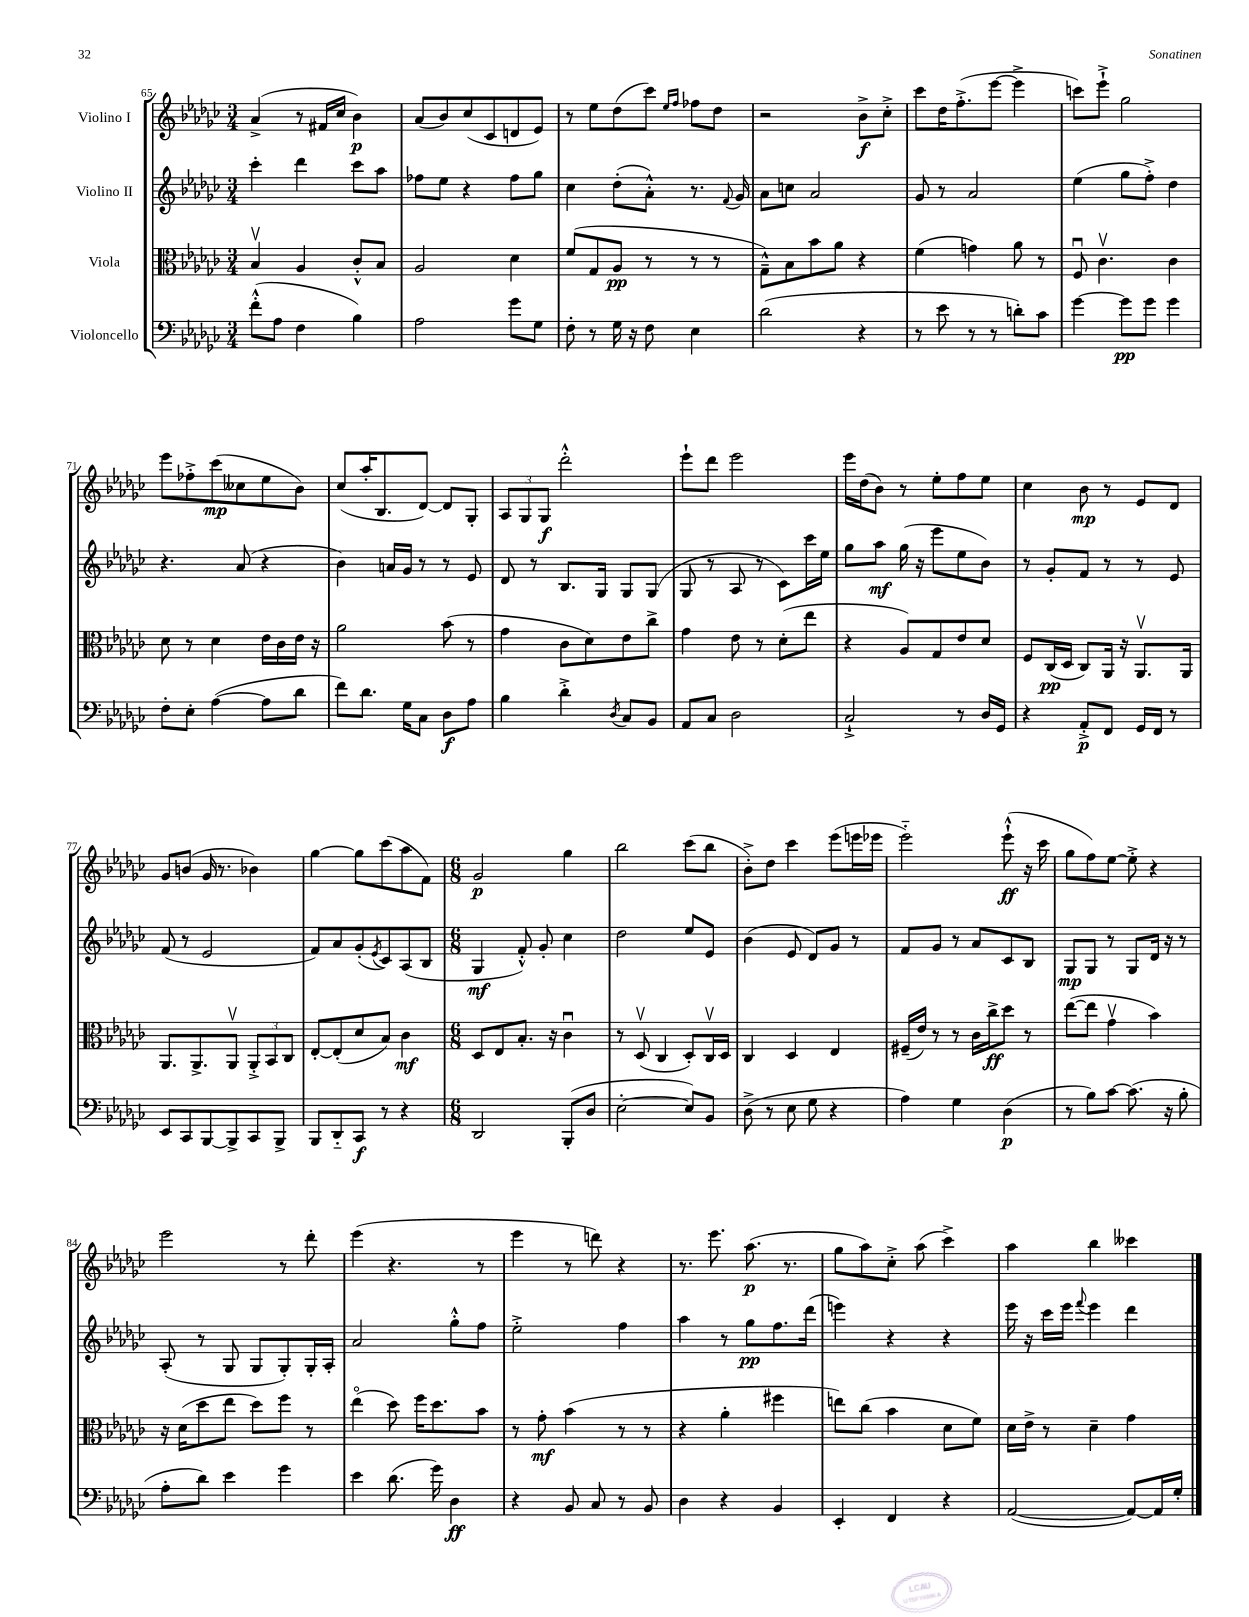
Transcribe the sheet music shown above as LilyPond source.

<<
\new StaffGroup <<
\new Staff = "s0" \with { instrumentName = "Violino I" } {
    \clef treble \key ges \major \numericTimeSignature \time 3/4
    aes'4->( r8 fis'16 ces''16 bes'4\p) |
    aes'8( bes'8) ces''8( ces'8 d'8 ees'8) |
    r8 ees''8 des''8( ces'''8) \grace { ees''16 f''16 } fes''8 des''8 |
    r2 bes'8->\f ces''8-.-> |
    ces'''8 des''16 f''8.-.->( ees'''8~ ees'''4-> |
    c'''8) ees'''8-!-> ges''2 |
    ees'''8 fes''8-.-> ces'''8\mp( ceses''8 ees''8 bes'8) |
    ces''8( aes''16-. bes8. des'8~) des'8 ges8-. |
    \tuplet 3/2 { aes8 ges8 ges8\f } des'''2-.-^ |
    ees'''8-! des'''8 ees'''2 |
    ees'''16 des''16( bes'8) r8 ees''8-. f''8 ees''8 |
    ces''4 bes'8\mp r8 ees'8 des'8 |
    ges'8 b'8( ges'16 r8. bes'4) |
    ges''4~ ges''8 ces'''8( aes''8 f'8) |
    \numericTimeSignature \time 6/8 ges'2\p ges''4 |
    bes''2 ces'''8( bes''8 |
    bes'8-.->) des''8 ces'''4 ees'''8( e'''16 ees'''16 |
    ees'''2-_) ees'''8-!-^\ff( r16 ces'''16 |
    ges''8 f''8) ees''8~ ees''8-.-> r4 |
    ees'''2 r8 des'''8-. |
    ees'''4( r4. r8 |
    ees'''4 r8 d'''8) r4 |
    r8. ees'''8. aes''8.\p( r8. |
    ges''8 aes''8) ces''8-.-> aes''8( ces'''4->) |
    aes''4 bes''4 ceses'''4 \bar "|." |
}
\new Staff = "s1" \with { instrumentName = "Violino II" } {
    \clef treble \key ges \major \numericTimeSignature \time 3/4
    ces'''4-. des'''4 ces'''8 aes''8 |
    fes''8 ees''8 r4 fes''8 ges''8 |
    ces''4 des''8-.( aes'8-.-^) r8. \appoggiatura { f'8 } ges'16 |
    aes'8 c''8 aes'2 |
    ges'8 r8 aes'2 |
    ees''4( ges''8 f''8-.->) des''4 |
    r4. aes'8( r4 |
    bes'4) a'16 ges'16 r8 r8 ees'8 |
    des'8 r8 bes8. ges16 ges8 ges8( |
    ges8 r8 aes8 r8 ces'8) ces'''16 ees''16 |
    ges''8 aes''8\mf ges''16( r16 ees'''8 ees''8 bes'8) |
    r8 ges'8-. f'8 r8 r8 ees'8 |
    f'8( r8 ees'2 |
    f'8) aes'8 ges'8-.( \acciaccatura { ees'8 } ces'8) aes8( bes8 |
    \numericTimeSignature \time 6/8 ges4\mf f'8-.-^) ges'8-. ces''4 |
    des''2 ees''8 ees'8 |
    bes'4( ees'8 des'8) ges'8 r8 |
    f'8 ges'8 r8 aes'8 ces'8 bes8 |
    ges8\mp ges8 r8 ges8 des'16 r16 r8 |
    aes8-.( r8 ges8 ges8 ges8-.) ges16-. aes16-. |
    aes'2 ges''8-.-^ f''8 |
    ees''2-.-> f''4 |
    aes''4 r8 ges''8\pp f''8. des'''16( |
    e'''4) r4 r4 |
    ees'''16 r16 ces'''16 ees'''16 \appoggiatura { f'''8 } ees'''4 des'''4 \bar "|." |
}
\new Staff = "s2" \with { instrumentName = "Viola" } {
    \clef alto \key ges \major \numericTimeSignature \time 3/4
    bes4\upbow aes4 ces'8-.-^ bes8 |
    aes2 des'4 |
    f'8( ges8 aes8\pp r8 r8 r8 |
    ges8---^) bes8 bes'8 aes'8 r4 |
    f'4( g'4) aes'8 r8 |
    f8\downbow ces'4.\upbow ces'4 |
    des'8 r8 des'4 ees'16 ces'16 ees'16 r16 |
    aes'2 bes'8( r8 |
    ges'4 ces'8 des'8) ees'8 ces''8-> |
    ges'4 ees'8 r8 des'8-.( ees''8 |
    r4 aes8) ges8 ees'8 des'8 |
    f8 ces16\pp( des16 ces8) aes,16 r16 aes,8.\upbow aes,16 |
    aes,8. aes,8.-> aes,8\upbow \tuplet 3/2 { aes,8-.-> bes,8 ces8 } |
    ees8~-. ees8-.( des'8 bes8) ces'4\mf |
    \numericTimeSignature \time 6/8 des8 ees8 bes8.-. r16 ces'4\downbow |
    r8 des8\upbow( ces4 des8-.) ces16\upbow des16 |
    ces4 des4 ees4 |
    fis16--( ees'16) r8 r8 ces'16 ces''16->\ff des''8 r8 |
    ees''8~( ees''8 ges'4\upbow bes'4) |
    r16 des'16( des''8 ees''8 des''8) f''8 r8 |
    ees''4\flageolet( des''8) f''16 des''8. bes'8 |
    r8 ges'8-.\mf bes'4( r8 r8 |
    r4 aes'4-. fis''4 |
    e''8) ces''8( bes'4 des'8 f'8) |
    des'16 ees'16-> r8 des'4-- ges'4 \bar "|." |
}
\new Staff = "s3" \with { instrumentName = "Violoncello" } {
    \clef bass \key ges \major \numericTimeSignature \time 3/4
    f'8-.-^( aes8 f4 bes4) |
    aes2 ges'8 ges8 |
    f8-. r8 ges16 r16 f8 ees4 |
    des'2( r4 |
    r8 ees'8 r8 r8 d'8-.) ces'8 |
    ges'4~ ges'8\pp ges'8 ges'4 |
    f8-. ees8-. aes4~( aes8 des'8 |
    f'8) des'8. ges16 ces8 des8\f aes8 |
    bes4 des'4-.-> \acciaccatura { des8 } ces8 bes,8 |
    aes,8 ces8 des2 |
    ces2-!-> r8 des16 ges,16 |
    r4 aes,8-.->\p f,8 ges,16 f,16 r8 |
    ees,8 ces,8 bes,,8~ bes,,8-> ces,8 bes,,8-> |
    bes,,8 des,8-_ ces,8\f r8 r4 |
    \numericTimeSignature \time 6/8 des,2 bes,,8-.( des8 |
    ees2~-. ees8) bes,8 |
    des8->( r8 ees8 ges8 r4 |
    aes4) ges4 des4\p( |
    r8 bes8) ces'8~ ces'8.( r16 bes8-. |
    aes8-. des'8) ees'4 ges'4 |
    ees'4 des'8.( ges'16) des4\ff |
    r4 bes,8 ces8 r8 bes,8 |
    des4 r4 bes,4 |
    ees,4-. f,4 r4 |
    aes,2~( aes,8~) aes,16 ges16-. \bar "|." |
}
>>
>>
\layout { \context { \Score currentBarNumber = #65 } }
